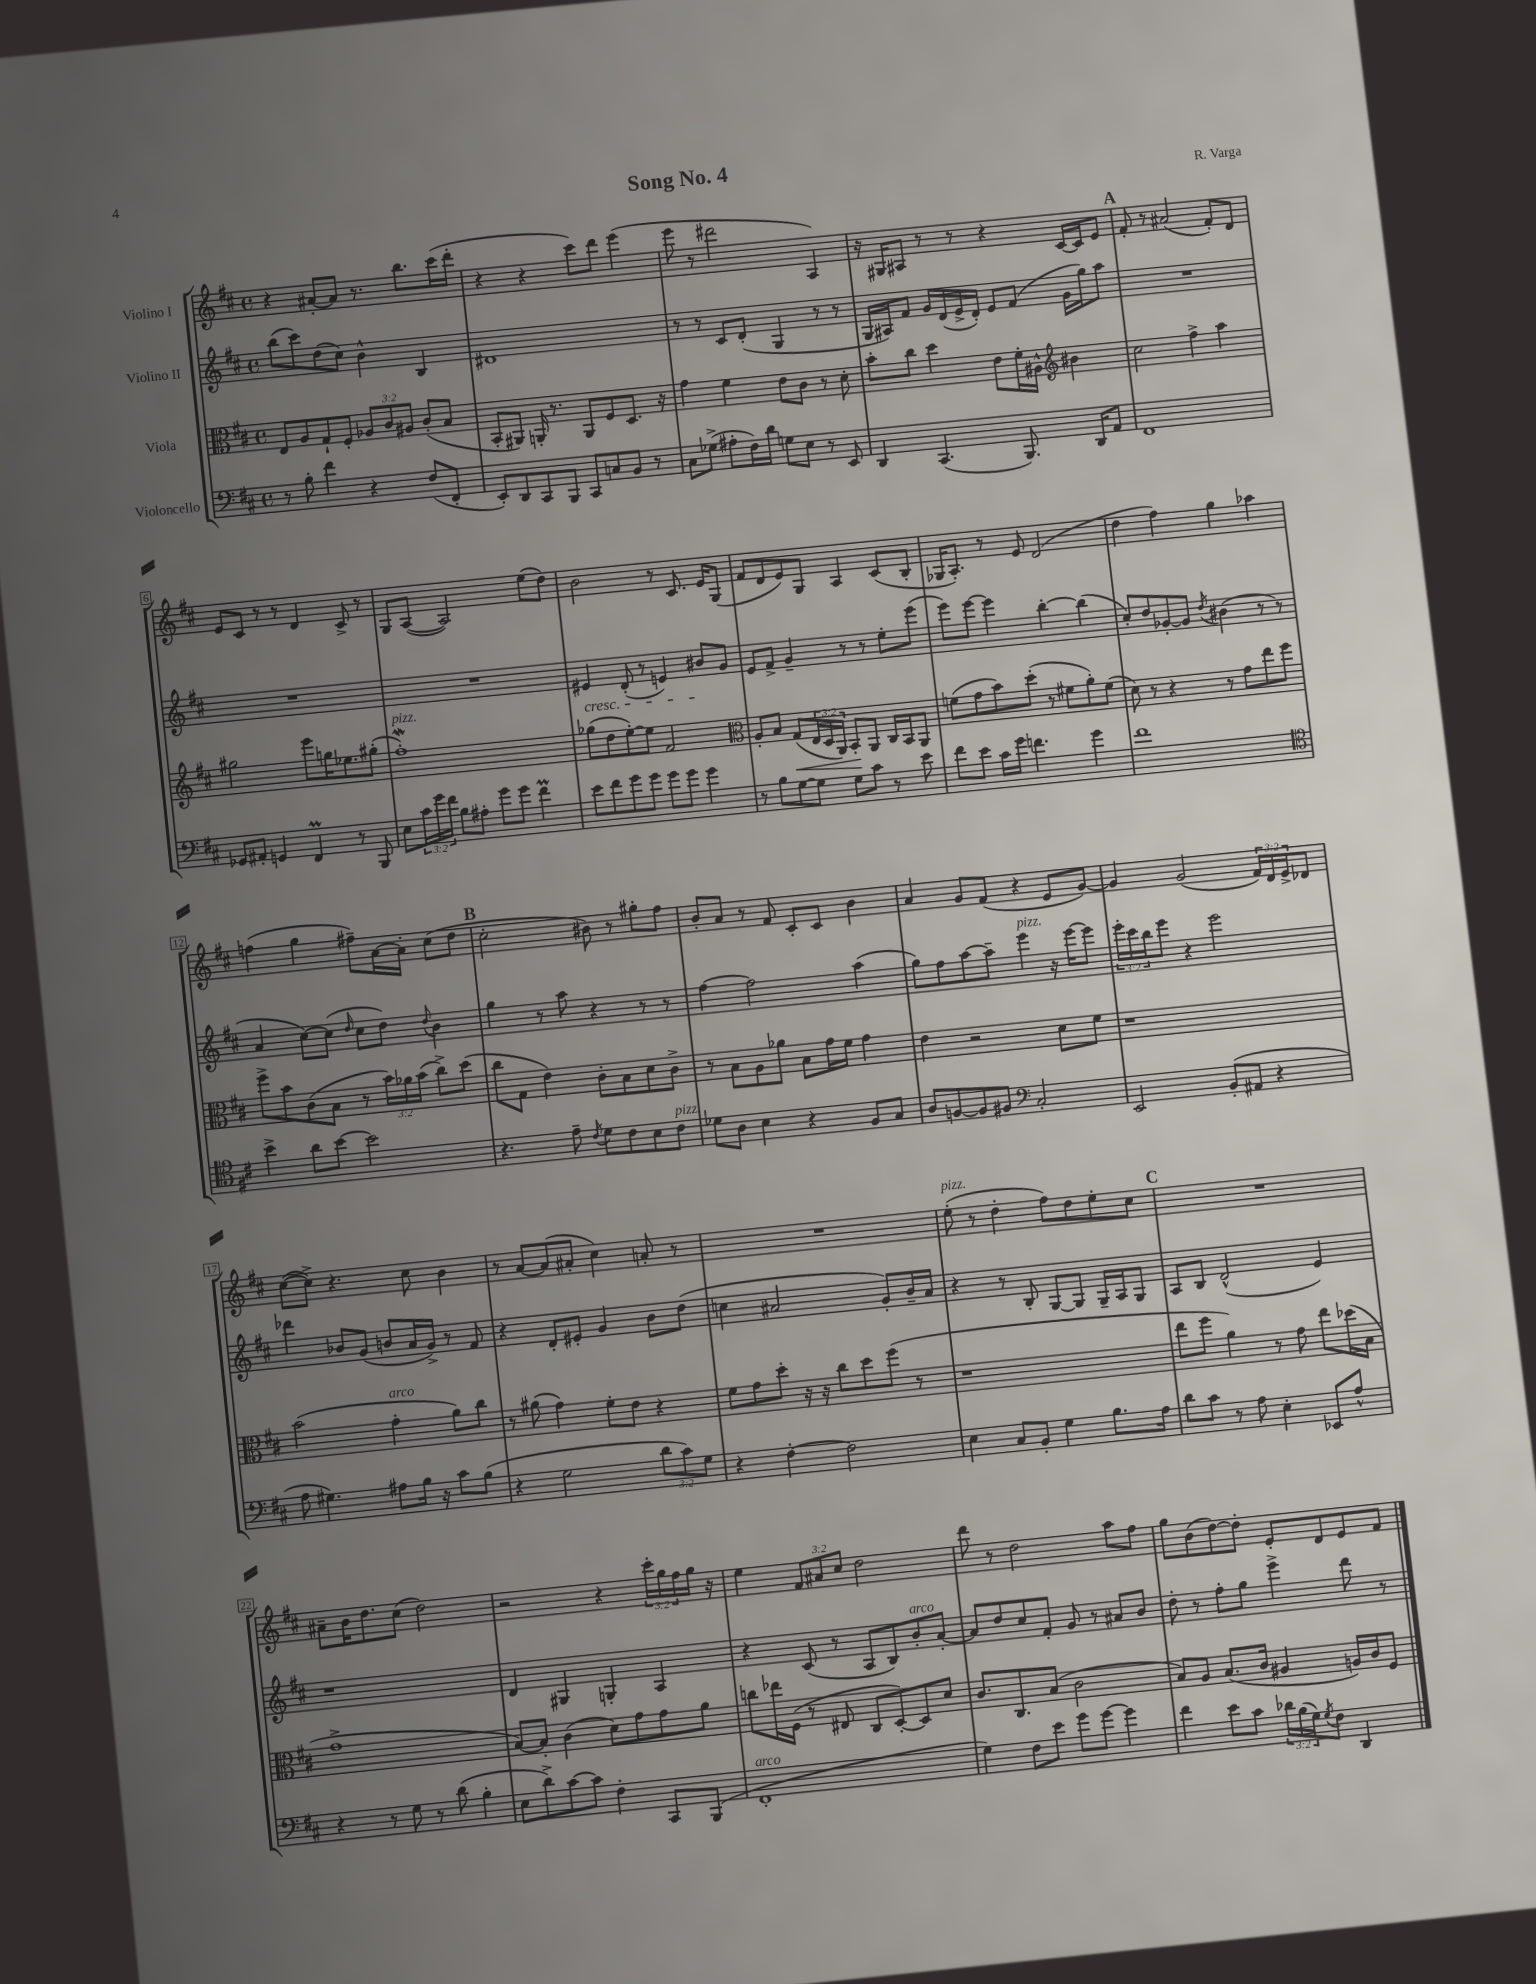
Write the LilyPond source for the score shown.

\header { title = "Song No. 4" composer = "R. Varga" }
<<
\new StaffGroup <<
\new Staff = "s0" \with { instrumentName = "Violino I" } {
    \clef treble \key d \major \defaultTimeSignature \time 4/4 \override Staff.TupletNumber.text = #tuplet-number::calc-fraction-text
    r4 ais'8~-. ais'8 r8. b''8. cis'''16( d'''16-. |
    r4 r4 cis'''8) d'''8 e'''4( |
    e'''8 r8 dis'''2 a4) |
    r16 gis16 ais8 r8 r8 r4 cis'16~ cis'16 e'8 |
    \mark \markup { \bold "A" } fis'8-. r8 ais'2( fis'8-.) d'8 |
    e'8 cis'8 r8 r8 d'4 cis'8-> r8 |
    g8 a8~( a2) e''8( d''8) |
    b'2 r8 cis'8. e'16 g8( |
    fis'8 d'8 e'8) g8 a4 cis'8( b8-. |
    ges16 a8.-.) r8 e'8 d'2( |
    d''4 fis''4) g''4 aes''4 |
    f''4( g''4 fis''8--) a'16~ a'16-. cis''8( d''8 |
    \mark \markup { \bold "B" } cis''2-. bis'8) r8 gis''8-. fis''8 |
    b'8-. a'8 r8 fis'8 cis'8-. cis'8 b'4 |
    a'4 g'8 fis'8( r4 e'8 g'8~) |
    g'4 g'2( \tuplet 3/2 { fis'16) d'16 e'16-> } des'8 |
    cis''8~( cis''8->) r4. cis''8 b'4 |
    r8 a'8~ a'8( ais'8-. cis''4) a'8-. r8 |
    R1 |
    e''8-.^\markup { \italic "pizz." }( r8 d''4-. fis''8) d''8 e''8-. cis''8 |
    \mark \markup { \bold "C" } R1 |
    ais'8-- b'16 d''8. cis''8( d''2) |
    r2 r4 \tuplet 3/2 { cis'''16-. g''16 fis''16 } g''16 r16 |
    e''4 \tuplet 3/2 { fis'8 ais'8 cis''8 } d''2 |
    d'''8 r8 d''2 a''8 fis''8 |
    g''8 b'8( d''8~) d''8-. e'8-. d'8 e'8 fis'8 \bar "|." |
}
\new Staff = "s1" \with { instrumentName = "Violino II" } {
    \clef treble \key d \major \defaultTimeSignature \time 4/4 \override Staff.TupletNumber.text = #tuplet-number::calc-fraction-text
    b''8( cis'''8) d''8( cis''8) b'4-^ b4 |
    dis'1 |
    r8 r8 cis'8 d'8-.( g4 r8 r8 |
    g16 ais16) fis'8 g'16 d'16( e'16-> d'16-.) e'8 fis'8( g'16 g''16) a''8 |
    \mark \markup { \bold "A" } R1 |
    R1 |
    R1 |
    eis'4\cresc d'8-.( r8 e'4) bis'8\! g'8 |
    e'8 fis'8-> g'4-- r8 r8 e''8-. e'''8( |
    e'''8) e'''8~ e'''4 b''4~-. b''4( |
    cis''8-.) d''8 ges'8~-. ges'8 \acciaccatura { d''8 } bis'4( r8 r8 |
    a'4 cis''8~) cis''8( \grace { d''16 } cis''8 d''8) \appoggiatura { d''8 } b'4 |
    \mark \markup { \bold "B" } g''4 r8 a''8 r4 r8 r8 |
    fis''4~ fis''2 a''4( |
    g''8) fis''8 a''8~ a''8-- e'''4^\markup { \italic "pizz." } r16 e'''16~ e'''8 |
    \tuplet 3/2 { e'''16-. cis'''16 b''16 } e'''8 r4 e'''2 |
    des'''4 bes'8 g'8( b'8 a'16 g'16->) r8 fis'8 |
    r4 d'8-. eis'8-. g'4 b'8 d''8( |
    c''4 ais'2 g'8-.) b'16-- ais'16 |
    r4 r8 b8-. g8~ g8 g16-- a16 g8 |
    \mark \markup { \bold "C" } a8 b8 d'2-^( e'4) |
    r1 |
    d'4 gis4 g4-. a4 |
    r4 cis'8( r8 a8 b8) b'8-.^\markup { \italic "arco" } a'8~-. |
    a'8 d''8 cis''8 fis'8-. g'8 r8 ais'8 b'8 |
    d''8-. r8 fis''8-. g''8 e'''4-> d'''8 r8 \bar "|." |
}
\new Staff = "s2" \with { instrumentName = "Viola" } {
    \clef alto \key d \major \defaultTimeSignature \time 4/4 \override Staff.TupletNumber.text = #tuplet-number::calc-fraction-text
    e8 a8 g8-! fis8-. \tuplet 3/2 { aes8 cis'8 ais8 } cis'8-.( b8 |
    b,8-. ais,8) a,16-. r8. a,8 fis8 d8. r16 |
    g'4 fis'4 e'8 cis'8 r8 d'8-. |
    b'8-. cis''8 d''4 e'8 fis'16-. ais16-^ \clef treble bis'4 |
    \mark \markup { \bold "A" } cis''2 fis''4-> a''4 |
    gis''2 e'''8 g''16 ees''8. gis''8-.( |
    fis''1-.\mordent^\markup { \italic "pizz." }) |
    ges''8( d''8 e''8~-.) e''8 fis'2 |
    \clef alto a8-. b8 g8\<( \tuplet 3/2 { e16 d16 a,16) } b,8-.\! a,8 cis16 b,16 a,8 |
    f'8( g'8 b'8) d''8-.( r8 fis'8 a'8-.) fis'8( |
    d'8) r8 r4 r8 g'8 e''8 fis''8 |
    fis''8-> b'8 cis'8( b8 r8 \tuplet 3/2 { b'16) aes'16 b'16( } cis''8->) d''8( |
    \mark \markup { \bold "B" } cis''8 g8 e'4) cis'8-. b8 d'8 cis'8-> |
    r8 b8 a8 aes'8 b8 g'16 fis'16 g'4 |
    e'4 r2 d'8 fis'8 |
    r1 |
    b'2( g'4-.^\markup { \italic "arco" } a'8) cis''8 |
    r8 ais'8( g'4) fis'8-. e'8 r4 |
    fis'8 g'8 d''8-. r16 r16 cis''8 d''8 fis''8( r8 |
    r1 |
    \mark \markup { \bold "C" } e''8 fis''8 a'4) r8 g'8 e''8 des''16( b16 |
    g'1-> |
    b8~) b8-. cis'4( d'8) g'8 g'8 a'8 |
    c''8 ees''16 fis16( r8 eis8 cis8 d8~-.) d8 d'8 |
    cis'8. cis8. b8( cis'2 |
    b8) a8 b8.( cis'16 ais4 a16) cis'16 fis8 \bar "|." |
}
\new Staff = "s3" \with { instrumentName = "Violoncello" } {
    \clef bass \key d \major \defaultTimeSignature \time 4/4 \override Staff.TupletNumber.text = #tuplet-number::calc-fraction-text
    r8 b8-. fis'4 r4 fis8( fis,8-. |
    e,8-.) d,8 cis,8 b,,8 cis,8 c8 b,8 r8 |
    cis8 ges8->( ais8-. fis16) d'16 g8 e8 r8 e,8 |
    d,4 cis,4.( b,,8.) d,16 a,8 |
    \mark \markup { \bold "A" } fis,1 |
    ges,8 ais,8-. g,4 fis,4\prall r8 b,,8 |
    e8 \tuplet 3/2 { cis'16 g'16 fis'16 } b8 ais8-. g'8 g'8 fis'4\prall |
    e'8 fis'8 g'8 g'8 g'8 g'8 g'4 |
    r8 b8 g8~ g8 g8 cis'8 r8 e'8 |
    fis'8 e'8 cis'16 g'16 f'4. g'4 |
    fis'1 |
    \clef tenor b'4-> a'8 b'8~ b'2 |
    \mark \markup { \bold "B" } r4. e'8-- \acciaccatura { cis'8 } d'8 cis'8 b8 cis'8^\markup { \italic "pizz." } |
    des'8 a8 b4 r4 fis8 g8 |
    a8 f8~ f8 fis8 \clef bass cis2-. |
    e,2 b,8-.( ais,8 r4 |
    a8 gis4.) ais8 b16 r16 cis'8 b8( |
    r4 g2 \tuplet 3/2 { d'8 cis'8) g8 } |
    r4 fis4~-. fis2 |
    e4 cis8 b,8-. g4 b8. a16 |
    \mark \markup { \bold "C" } d'8 cis'8 r8 a8 e4-. ees,8 a8-^ |
    r4 r8 g8 r8 d'8( b4-. |
    e8 d'8->) cis'8~ cis'8 fis4-. cis,8 b,,8( |
    fis,1-.^\markup { \italic "arco" } |
    g4) fis8 e'8 g'8 g'8~ g'4 |
    fis'4 e'8 cis'8 \tuplet 3/2 { des'16 b16( g16) } \acciaccatura { g8 } fis8 d,4 \bar "|." |
}
>>
>>
\layout { \context { \Score \override BarNumber.stencil = #(make-stencil-boxer 0.1 0.3 ly:text-interface::print) } }
